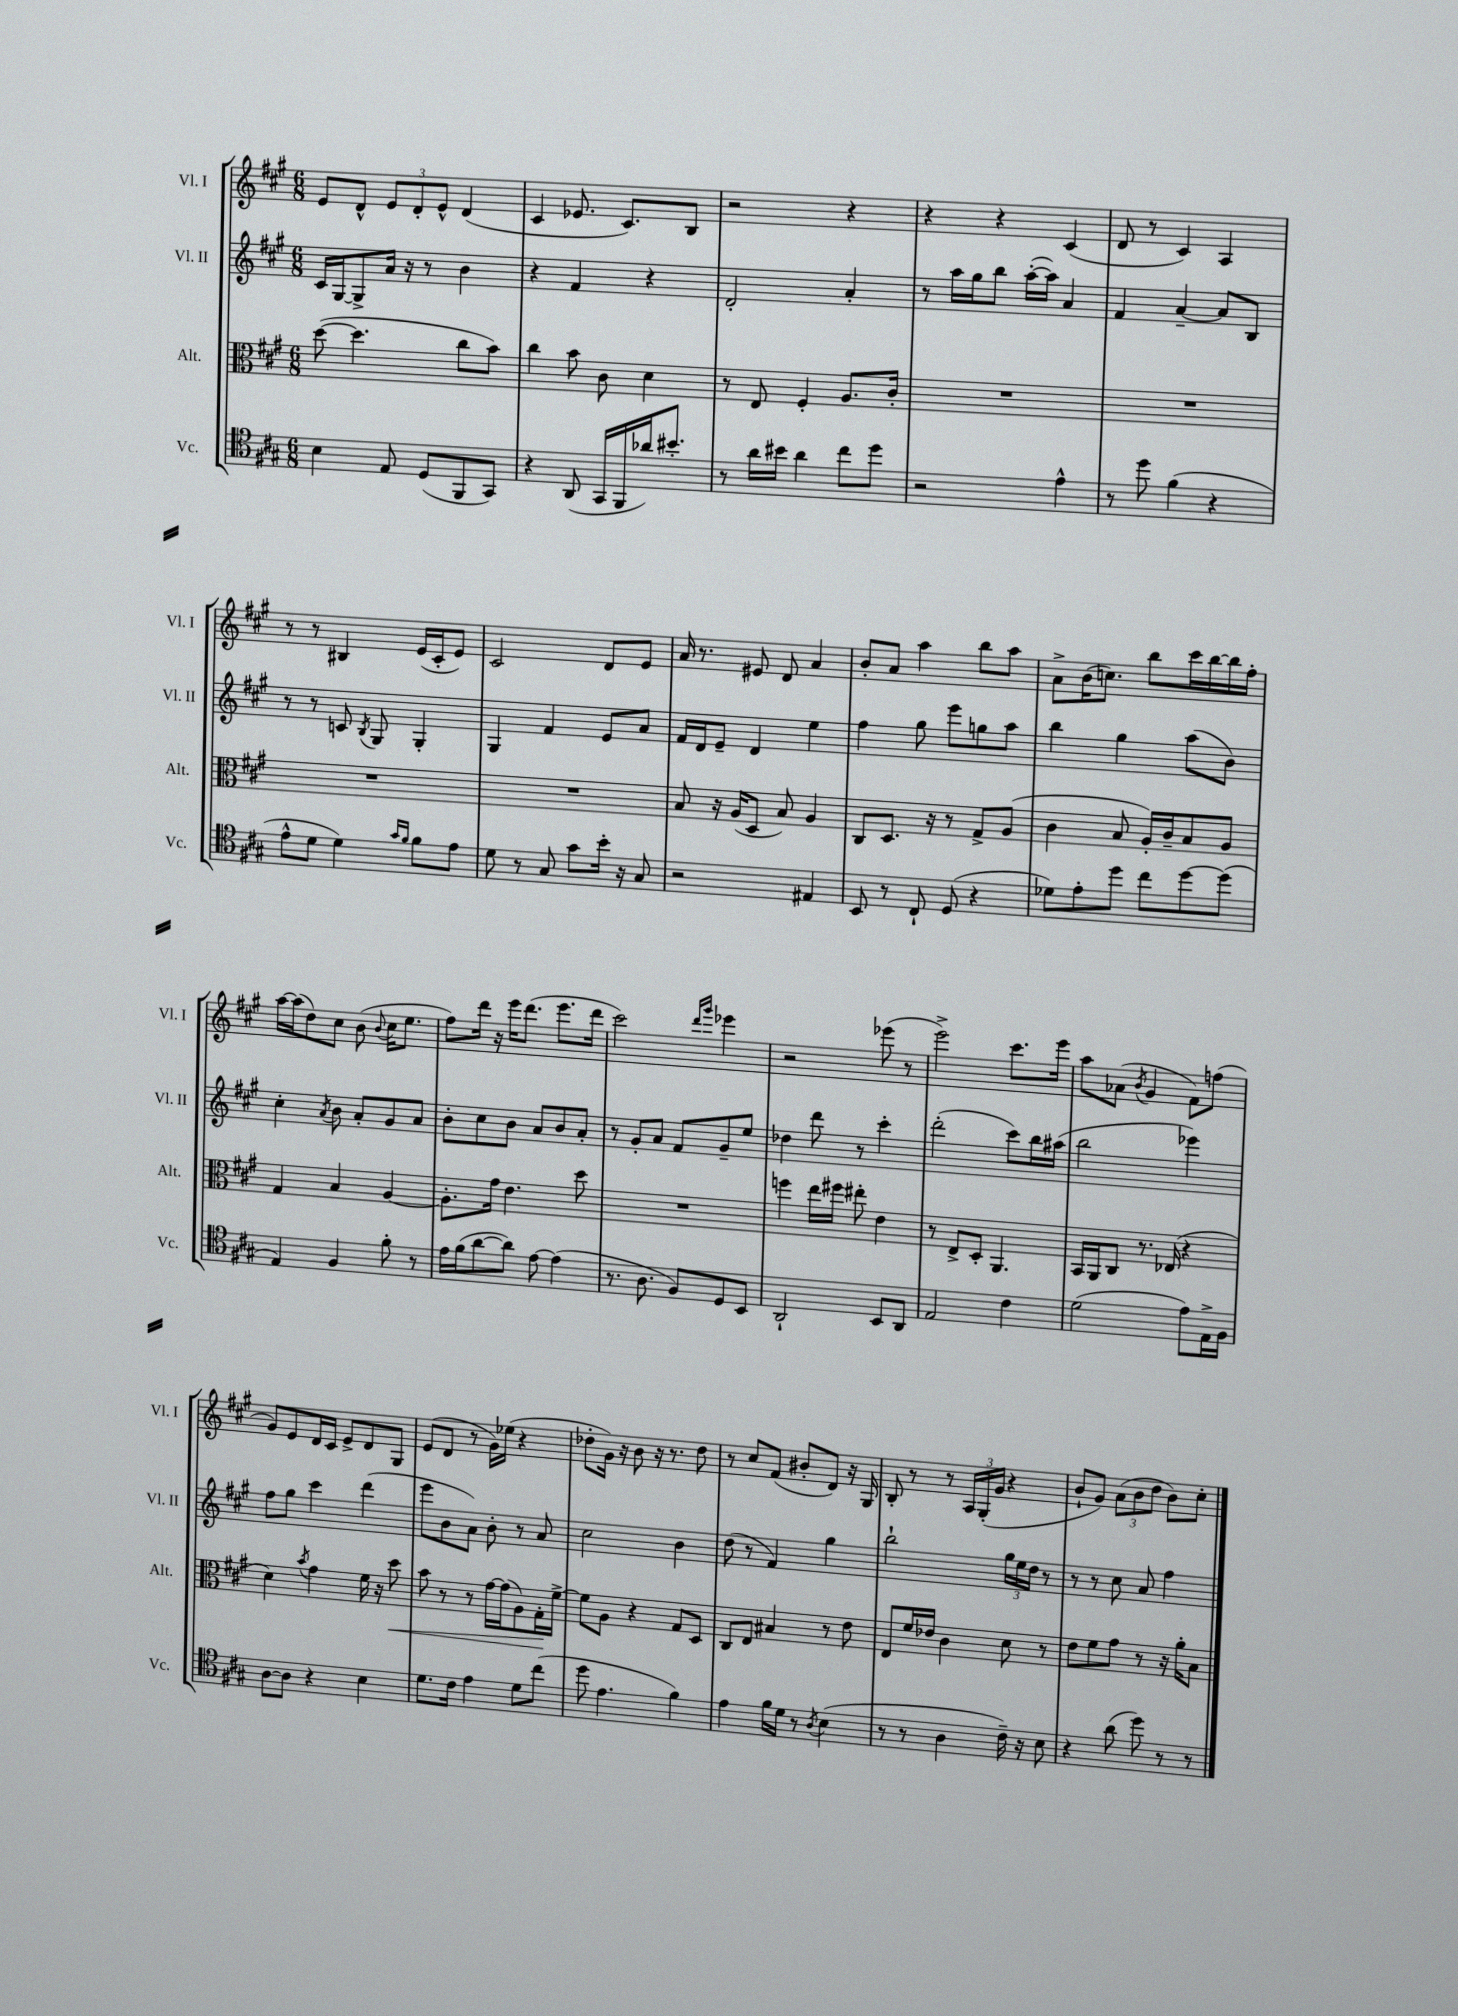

**kern	**kern	**kern	**kern
*staff4	*staff3	*staff2	*staff1
*clefC4	*clefC3	*clefG2	*clefG2
*k[f#c#g#]	*k[f#c#g#]	*k[f#c#g#]	*k[f#c#g#]
*M6/8	*M6/8	*M6/8	*M6/8
4B	([8dd	16c#	8e
.	.	[16G#	.
.	4.dd]	8G#^]	8d^^
8E	.	16a	12e
.	.	16r	.
.	.	.	12d'
(8D	.	8r	.
.	.	.	12e^^
8FF#	8cc#	4b	(4d
8GG#)	8b)	.	.
=	=	=	=
4r	4cc#	4r	4c#
(8AA	8b	4f#	8.e-
16GG#	8c#	.	.
16FF#	.	.	8.c#)
16a-)	4d	4r	.
8.b#'	.	.	.
.	.	.	8B
=	=	=	=
8r	8r	2d'	2r
16a	8E	.	.
16b#	.	.	.
4a	4F#'	.	.
8cc#	8.A	4a'	4r
8dd	.	.	.
.	16c#'	.	.
=	=	=	=
2r	2.r	8r	4r
.	.	16aa	.
.	.	16gg#	.
.	.	8bb	4r
.	.	([16aa'	.
.	.	16aa])	.
4e^^	.	4a	(4c#
=	=	=	=
8r	2.r	4f#	8d
8dd	.	.	8r
(4f#	.	[4a~	4c#)
4r	.	8a]	4A
.	.	8B	.
=	=	=	=
8e^^	2.r	8r	8r
8d	.	8r	8r
4d)	.	8c	4B#
.	.	8qB	.
.	.	8G#	.
16qqg#	.	.	.
16qqf#	.	.	.
8f#	.	4G#'	(16e
.	.	.	16c#'
8e	.	.	8e)
=	=	=	=
8d	2.r	4G#	2c#
8r	.	.	.
8G#	.	4f#	.
8g#	.	.	.
16b'	.	8e	8d
16r	.	.	.
8G#	.	8a	8e
=	=	=	=
2r	8B	16f#	16a
.	.	16d	8.r
.	16r	8e~	.
.	(16A	.	.
.	8D	4d	8e#
.	8B)	.	8d
4E#	4A	4ee	4a
=	=	=	=
8BB	8C#	4ff#	8b'
8r	8.D	.	8a
8C#`	.	8gg#	4aa
.	16r	.	.
(8D	8r	8eee	.
4r	8G#^	8gg	8bb
.	(8A	8aa	8aa
=	=	=	=
8d-)	4c#	4bb	8a^
8e'	.	.	(16b
.	.	.	8.cc)
8dd	8B	4gg#	.
8cc#	16A')	.	8bb
.	16c#~	.	.
[8dd	8B	(8aa	16ccc#
.	.	.	[16bb
(8dd]	8A	8b)	16bb]
.	.	.	16ff#'
=	=	=	=
4E)	4G#	4cc#'	[16aa
.	.	.	(16aa]
.	.	.	8dd)
.	.	8qa	.
4F#	4B	8b	8cc#
.	.	8a'	(8b
.	.	.	8qqb
8f#'	[4A	8g#	16cc#
.	.	.	8.ee
8r	.	8a	.
=	=	=	=
16e	8.A']	8b'	8ff#)
(16f#	.	.	.
[8a	.	8cc#	16ddd
.	16g#	.	16r
8a])	4.e	8b	16eee
.	.	.	(8.ddd
[8e	.	8a	.
(4e]	.	8b	8.eee
.	8dd	8a'	.
.	.	.	16ddd
=	=	=	=
8.r	2.r	8r	2ccc#)
.	.	8g#'	.
8.A	.	.	.
.	.	8a	.
8F#)	.	8f#	.
.	.	.	16qqddd
.	.	.	16qqggg#
8D	.	8g#~	4eee-
8BB	.	8ee	.
=	=	=	=
2AA`	4ff	4dd-	2r
.	16ee	8ddd	.
.	16ff#	.	.
.	8ee#'	8r	.
8BB	4e	4ccc#'	(8eee-
8AA	.	.	8r
=	=	=	=
2E	8r	(2ddd'	2eee^)
.	8E^	.	.
.	8D'	.	.
.	4.AA	.	.
4c#	.	8ccc#)	8.ccc#
.	.	16bb	.
.	.	(16aa#	16eee
=	=	=	=
(2d	16BB	2bb	8aa
.	16AA	.	.
.	8C#	.	(8a-
.	.	.	8qb
.	8.r	.	4g#
.	(16E-	.	.
8e)	4r	4eee-)	8f#)
16E^	.	.	(8ff
16F#	.	.	.
=	=	=	=
[8A	4d)	8ff#	8g#)
8A]	.	8gg#	8e
.	8qb	.	.
4r	4g#	4ccc#	16d
.	.	.	16c#
.	.	.	8e^
4B	16f#	(4ddd	8d
.	16r	.	.
.	8dd	.	8G#
=	=	=	=
8.d	8b	8eee	(8e
.	8r	8b	8d
16c#	.	.	.
4e	8r	8a)	8r
.	[16g#	8b'	16g#)
.	(16g#]	.	(16ee-
8d	8A)	8r	4r
(8cc#	16G#'	8a	.
.	[16f#^	.	.
=	=	=	=
8dd	8f#]	2cc#	8dd-'
4.e	8A	.	16g#)
.	.	.	16r
.	4r	.	8b
.	.	.	16r
.	.	.	8.r
4f#)	8G#	4b	.
.	8D	.	8dd-
=	=	=	=
4e	8C#	(8dd	8r
.	8E	8r	8cc#
16f#	4B#	4f#)	(8f#
16d	.	.	.
8r	.	.	8b#'
8qA	.	.	.
(4B	8r	4gg#	8d)
.	8e	.	16r
.	.	.	16G#
=	=	=	=
8r	8E	2bb`	8B'
8r	16f#	.	8r
.	16e-	.	.
4A	4c#	.	8r
.	.	.	24A
.	.	.	(24G#'
.	.	.	24g#
16c#~)	8d	24gg#	4r
.	.	24ee	.
16r	.	.	.
.	.	24dd	.
8B	8r	8r	.
=	=	=	=
4r	8e	8r	8b`
.	8f#	8r	8g#)
(8a	8g#	8cc#	(12a
.	.	.	12b
8dd)	8r	8a	.
.	.	.	12dd
8r	16r	4ff#	8b)
.	16a'	.	.
8r	8B	.	8cc#'
==	==	==	==
*-	*-	*-	*-
